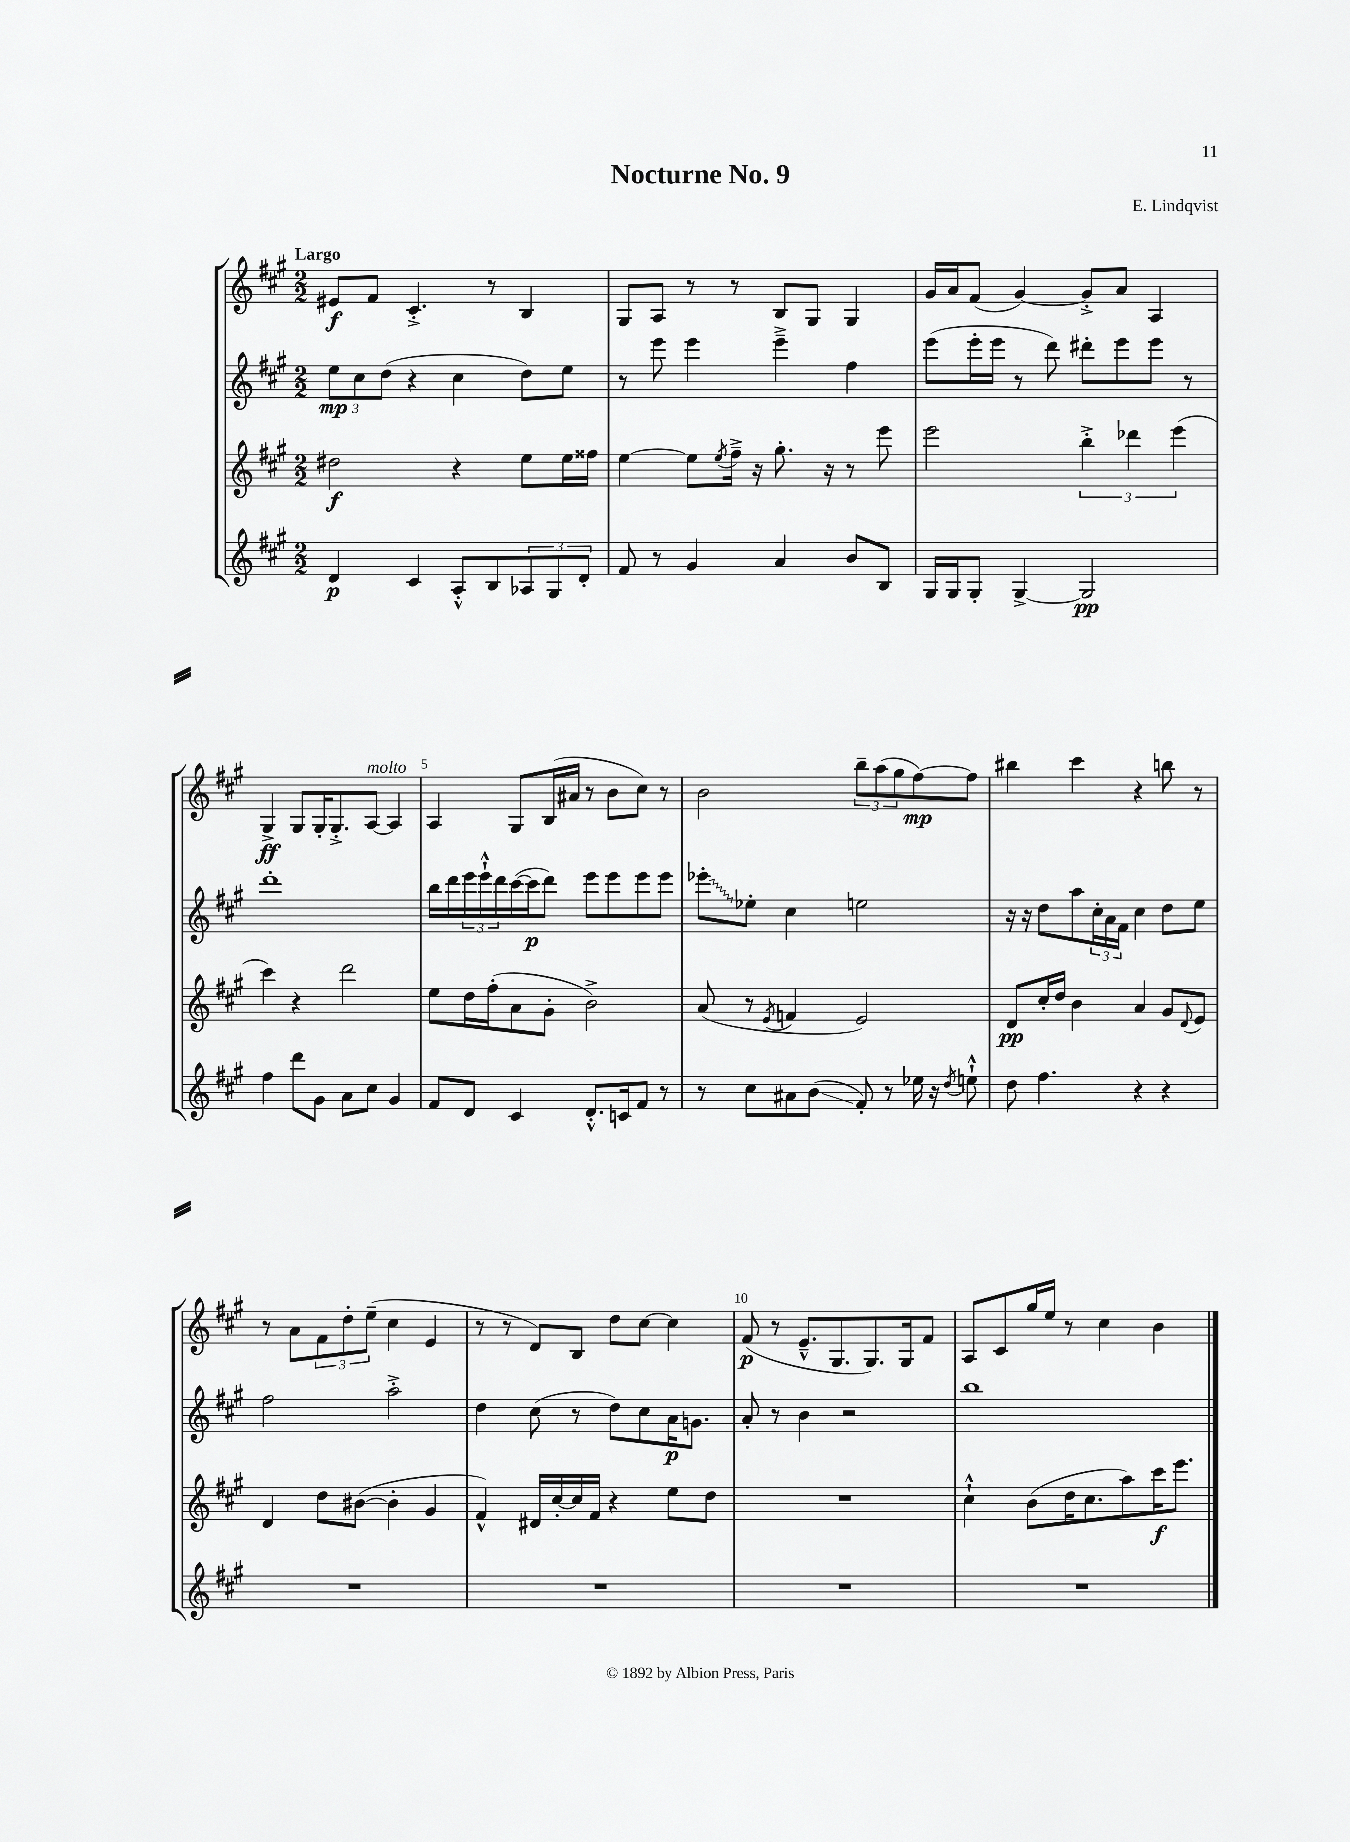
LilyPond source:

\header { title = "Nocturne No. 9" composer = "E. Lindqvist" }
<<
\new StaffGroup <<
\new Staff = "s0" {
    \clef treble \key a \major \numericTimeSignature \time 2/2 \tempo "Largo"
    eis'8\f fis'8 cis'4.-.-> r8 b4 |
    gis8 a8 r8 r8 b8 gis8 gis4 |
    gis'16 a'16 fis'8( gis'4~) gis'8-.-> a'8 a4 |
    gis4->\ff gis8 gis16-. gis8.-.-> a8~^\markup { \italic "molto" } a4 |
    a4 gis8 b16( ais'16 r8 b'8 cis''8) r8 |
    b'2 \tuplet 3/2 { b''8-- a''8( gis''8 } fis''8~\mp) fis''8 |
    bis''4 cis'''4 r4 b''8 r8 |
    r8 a'8 \tuplet 3/2 { fis'8 d''8-. e''8--( } cis''4 e'4 |
    r8 r8 d'8) b8 d''8 cis''8~ cis''4 |
    fis'8\p( r8 e'8.---^ gis8. gis8.) gis16 fis'8 |
    a8 cis'8 gis''16 e''16 r8 cis''4 b'4 \bar "|." |
}
\new Staff = "s1" {
    \clef treble \key a \major \numericTimeSignature \time 2/2
    \tuplet 3/2 { e''8\mp cis''8 d''8( } r4 cis''4 d''8) e''8 |
    r8 e'''8 e'''4 e'''4---> fis''4 |
    e'''8( e'''16-. e'''16 r8 d'''8) dis'''8-. e'''8 e'''8 r8 |
    d'''1-. |
    b''16 d'''16 \tuplet 3/2 { e'''16 e'''16-!-^ d'''16 } cis'''16~( cis'''16\p d'''8) e'''8 e'''8 e'''8 e'''8 |
    \once \override Glissando.style = #'zigzag ees'''8-.\glissando ees''8-. cis''4 e''2 |
    r16 r16 d''8 a''8 \tuplet 3/2 { cis''16-. a'16 fis'16 } cis''4 d''8 e''8 |
    fis''2 a''2-.-> |
    d''4 cis''8( r8 d''8) cis''8 a'16\p g'8. |
    a'8-. r8 b'4 r2 |
    b''1 \bar "|." |
}
\new Staff = "s2" {
    \clef treble \key a \major \numericTimeSignature \time 2/2
    dis''2\f r4 e''8 e''16 fisis''16 |
    e''4~ e''8 \acciaccatura { e''8 } fis''16---> r16 gis''8.-. r16 r8 e'''8 |
    e'''2 \tuplet 3/2 { b''4-.-> des'''4 e'''4( } |
    cis'''4) r4 d'''2 |
    e''8 d''16 fis''16-.( a'8 gis'8-. b'2->) |
    a'8( r8 \acciaccatura { e'8 } f'4 e'2) |
    d'8\pp cis''16-. d''16 b'4 a'4 gis'8 \appoggiatura { d'8 } e'8 |
    d'4 d''8 bis'8~( bis'4-. gis'4 |
    fis'4-^) dis'16 cis''16~-. cis''16 fis'16 r4 e''8 d''8 |
    R1 |
    cis''4-!-^ b'8( d''16 cis''8. a''8) cis'''16\f e'''8. \bar "|." |
}
\new Staff = "s3" {
    \clef treble \key a \major \numericTimeSignature \time 2/2
    d'4\p cis'4 a8-.-^ b8 \tuplet 3/2 { aes8 gis8 d'8-. } |
    fis'8 r8 gis'4 a'4 b'8 b8 |
    gis16 gis16 gis8-. gis4~-> gis2\pp |
    fis''4 d'''8 gis'8 a'8 cis''8 gis'4 |
    fis'8 d'8 cis'4 d'8.-.-^ c'16 fis'8 r8 |
    r8 cis''8 ais'8 b'8\glissando( fis'8-.) r8 ees''16 r16 \acciaccatura { d''8 } e''8-!-^ |
    d''8 fis''4. r4 r4 |
    R1 |
    R1 |
    R1 |
    R1 \bar "|." |
}
>>
>>
\layout { \context { \Score \override BarNumber.break-visibility = ##(#f #t #t) barNumberVisibility = #(every-nth-bar-number-visible 5) } }
